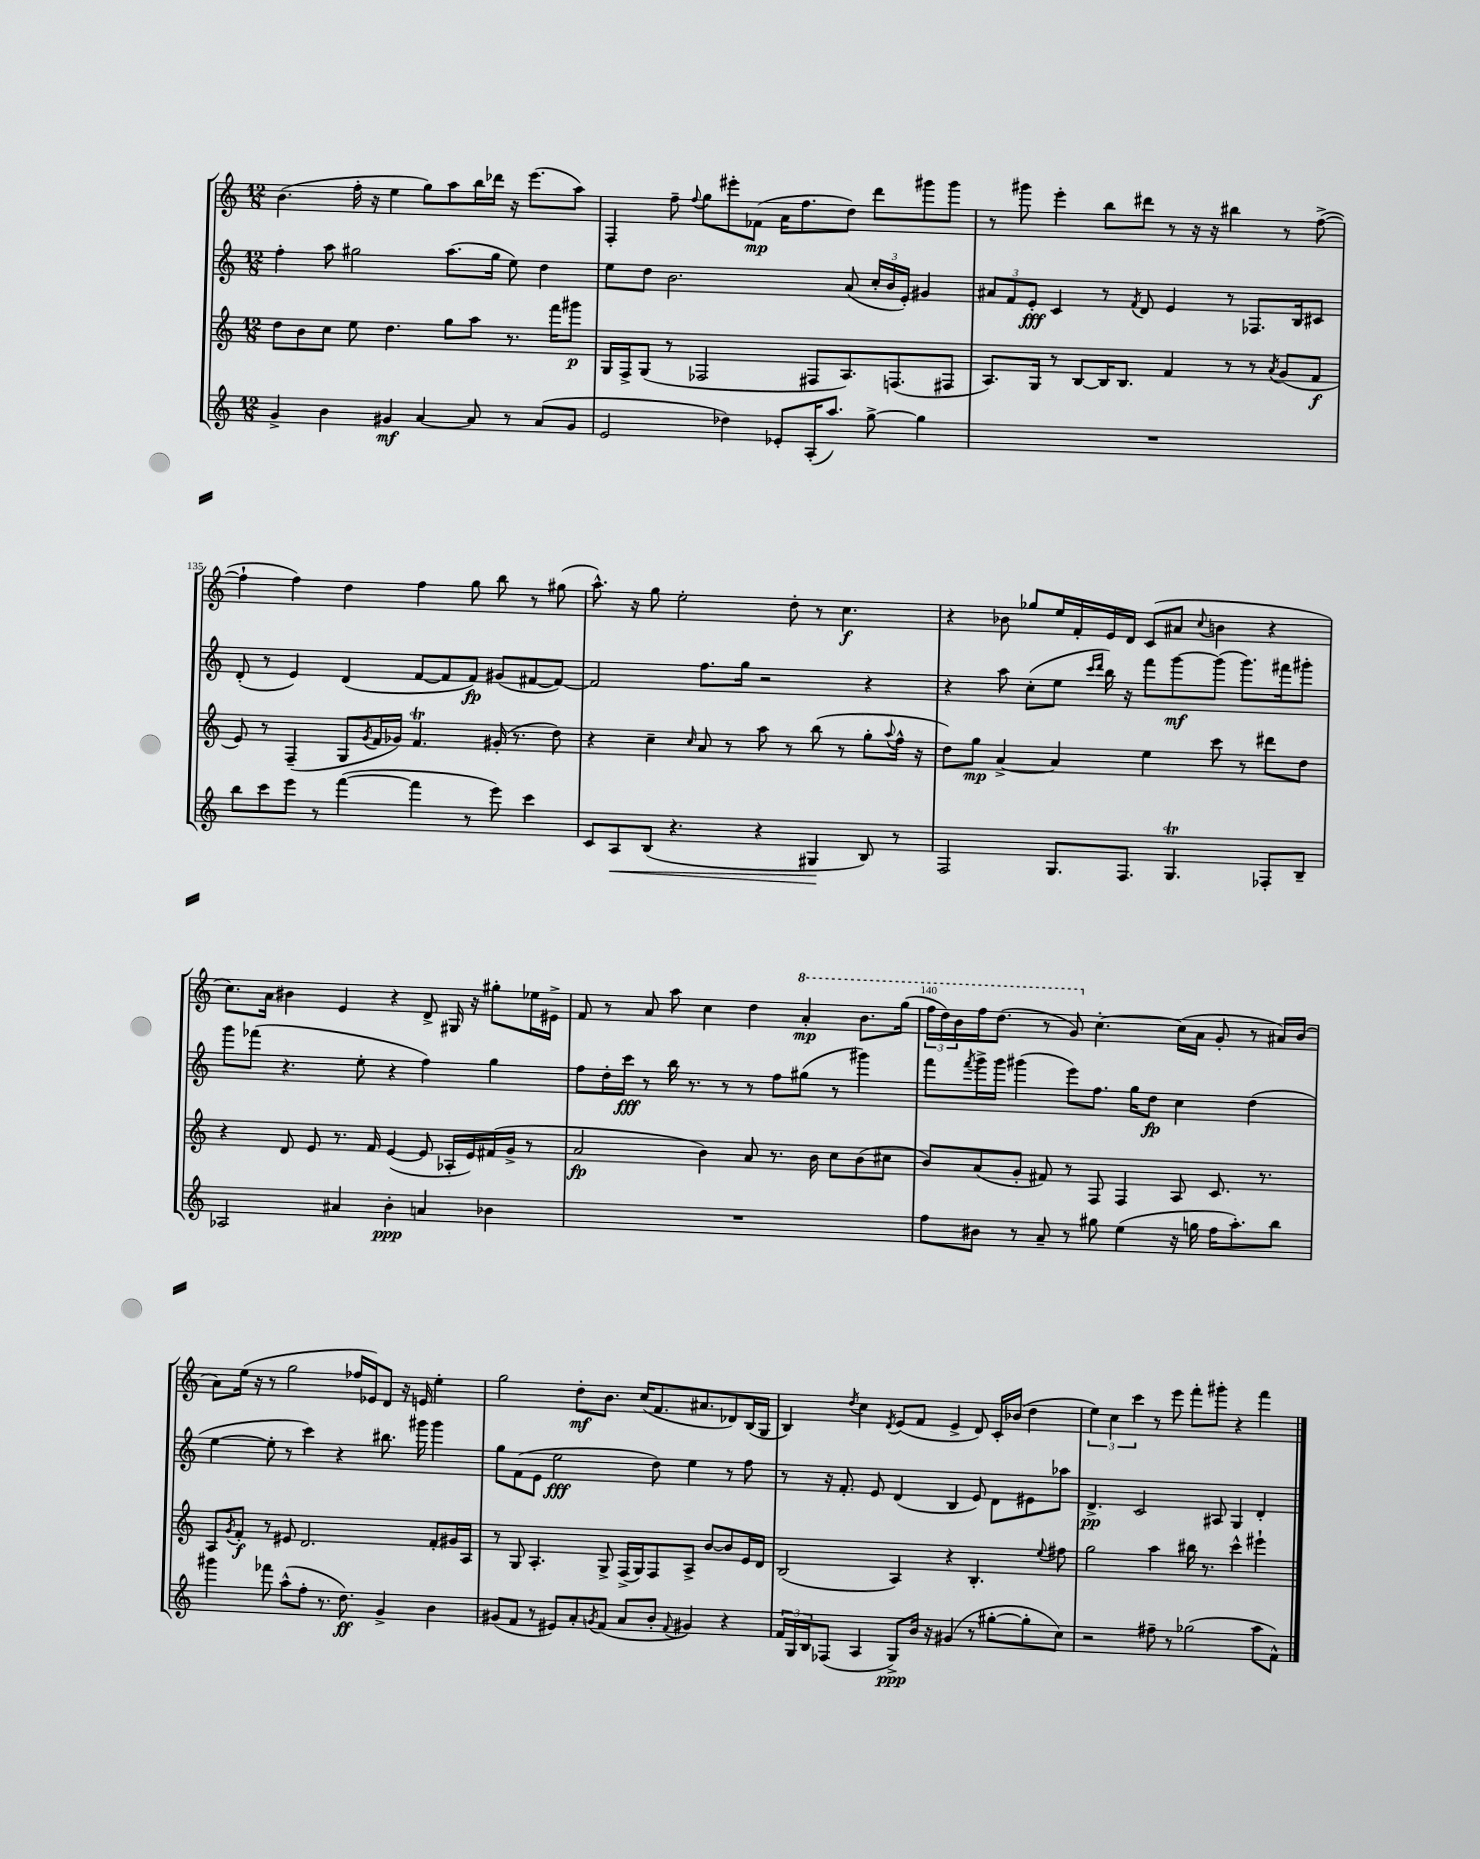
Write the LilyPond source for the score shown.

<<
\new StaffGroup <<
\new Staff = "s0" {
    \clef treble \key c \major \numericTimeSignature \time 12/8
    b'4.( f''16-. r16 e''4 g''8) a''8 b''16 des'''16 r16 e'''8.( a''8) |
    f4-. f''8-- \appoggiatura { f''8 } g''8 eis'''8-. fes'8\mp( a'16 f''8. d''8) d'''8 gis'''8 gis'''8 |
    r8 gis'''8 e'''4-. b''8 dis'''8 r8 r16 r16 bis''4 r8 f''8~->( |
    f''4-! f''4) d''4 f''4 g''8 b''8 r8 gis''8( |
    a''8.-^) r16 g''8 e''2-. d''8-. r8 c''4.\f |
    r4 bes'8 ges''8 e''16 f'16-. e'16 d'16 c'8( ais'8 \appoggiatura { c''8 } b'4 r4 |
    c''8.) a'16 bis'4 e'4 r4 d'8-> gis16 r16 gis''8-. ees''16 eis'16-> |
    f'8 r8 a'8 a''8 c''4 d''4 \ottava #1 a''4-.\mp b''8. g'''16( |
    \tuplet 3/2 { f'''16 d'''16) b''16 } f'''16 d'''8.( r8 g''8) \ottava #0 c''4.~-. c''16( a'16 g'8-. r8 ais'16) b'16( |
    a'8) e''16( r16 r8 g''2 fes''16 ees'16) d'8 r16 e'16 e''4-. |
    g''2 d''8-.\mf b'8. c''16( f'8. ais'8. des'8) b16( g16 |
    b4) \acciaccatura { d''8 } c''4 \acciaccatura { d'8 } e'8( f'8 e'4-> d'8) c'16-. bes'16( d''4 |
    \tuplet 3/2 { e''4) c''4 c'''4 } r8 e'''8 f'''8-. gis'''8-. r4 f'''4 \bar "|." |
}
\new Staff = "s1" {
    \clef treble \key c \major \numericTimeSignature \time 12/8
    f''4-. a''8 gis''2 a''8.( gis''16 e''8) d''4 |
    e''8 d''8 b'2. a'8( \tuplet 3/2 { c''16-. b'16 e'16-.) } gis'4 |
    \tuplet 3/2 { ais'8 f'8 e'8-.\fff } c'4 r8 \acciaccatura { f'8 } d'8 e'4 r8 fes8. b16 cis'8 |
    d'8-.( r8 e'4) d'4( f'8~ f'8 f'8\fp) gis'8( fis'8~ fis'8~) |
    fis'2 f''8. g''16 r2 r4 |
    r4 a''8 c''8-.( e''8 \grace { c'''16 d'''16 } b''16) r16 f'''8 g'''8~\mf g'''8( g'''8.) fis'''16 gis'''8-. |
    g'''8 fes'''8( r4. e''8-. r4 f''4) g''4 |
    f''8 d''16-. c'''16\fff r8 b''16 r8. r8 r8 f''8 gis''8( r8 gis'''4) |
    f'''8 \acciaccatura { f'''8 } g'''16-> g'''16 gis'''4( e'''8) f''8. g''16 d''8\fp c''4 d''4( |
    e''4~ e''8-. r8 c'''4) r4 bis''8. gis'''16 gis'''4 |
    g''8 f'8( e'8 e''2\fff d''8) e''4 r8 f''8 |
    r8 r16 f'8.-. e'8 d'4( b4 e'8) d'8 eis'8 aes''8 |
    d'4.->\pp c'2 ais8 g4 d'4-. \bar "|." |
}
\new Staff = "s2" {
    \clef treble \key c \major \numericTimeSignature \time 12/8
    d''8 b'8 c''8 e''8 d''4. g''8 a''8 r8. f'''16 gis'''8\p |
    g16 f16-> g8( r8 fes2 fis8 a8.) f8.( fis8 |
    a8.) g16 r8 b8~ b16 b8. f'4 r8 r8 \acciaccatura { a'8 } g'8( f'8\f |
    e'8) r8 f4--( g8 \acciaccatura { g'8 } f'16 ges'16) f'4.\trill gis'16-.( r8. d''8) |
    r4 c''4-- \grace { c''16 } a'8 r8 a''8 r8 b''8( r8 g''8-. \appoggiatura { a''8 } f''16-^ r16 |
    d''8) g''8\mp a'4~-> a'4 e''4 c'''8 r8 dis'''8 d''8 |
    r4 d'8 e'8 r8. f'16 e'4~( e'8 aes16-. e'16) fis'16( g'16-> r8 |
    a'2\fp b'4) a'8 r8. b'16 c''8 b'8( cis''8 |
    b'8) a'8( g'8-. fis'8) r8 f8 f4 a8 c'8. r8. |
    a8 \acciaccatura { g'8 } f'8-.\f r8 eis'8 d'2. f'8-. gis'16 a16 |
    r8 g8 a4.-. g8-> f16->( g16) f8 a8-> b'8~ b'8 e'16 d'16 |
    b2( a4) r4 b4.-. \appoggiatura { e''8 } fis''8 |
    g''2 a''4 bis''16 r8. c'''4-^ eis'''4-! \bar "|." |
}
\new Staff = "s3" {
    \clef treble \key c \major \numericTimeSignature \time 12/8
    g'4-> b'4 gis'4\mf a'4~ a'8 r8 a'8( gis'8 |
    e'2 des''4) ees'8-. a16-.( a''8.) g''8~-> g''4 |
    R1. |
    b''8 c'''8 e'''8 r8 f'''4~( f'''4 r8 e'''8) c'''4 |
    c'8 a8\< b8( r4. r4 gis4\! b8) r8 |
    f2 g8. f8. g4.\trill fes8-. b8-- |
    aes2 ais'4 b'4-.\ppp a'4 bes'4 |
    R1. |
    f''8 bis'8 r8 a'8-- r8 gis''8 e''4( r16 g''16 f''16 a''8.-.) b''8 |
    gis'''4 fes'''8 a''8-^( f''8-. r8. d''8.\ff) g'4-> b'4 |
    gis'8( f'8 r8 eis'8) a'8-. \acciaccatura { g'8 } f'8( a'8 b'8-. \appoggiatura { f'8 } gis'4) r4 |
    \tuplet 3/2 { f'16 g16 b16 } fes8( a4 g8->\ppp) b'16 r16 gis'4( r8 gis''8~-. gis''8-. c''8) |
    r2 fis''8-- r8 ges''2( a''8 f'8-^) \bar "|." |
}
>>
>>
\layout { \context { \Score currentBarNumber = #132 \override BarNumber.break-visibility = ##(#f #t #t) barNumberVisibility = #(every-nth-bar-number-visible 5) } }
